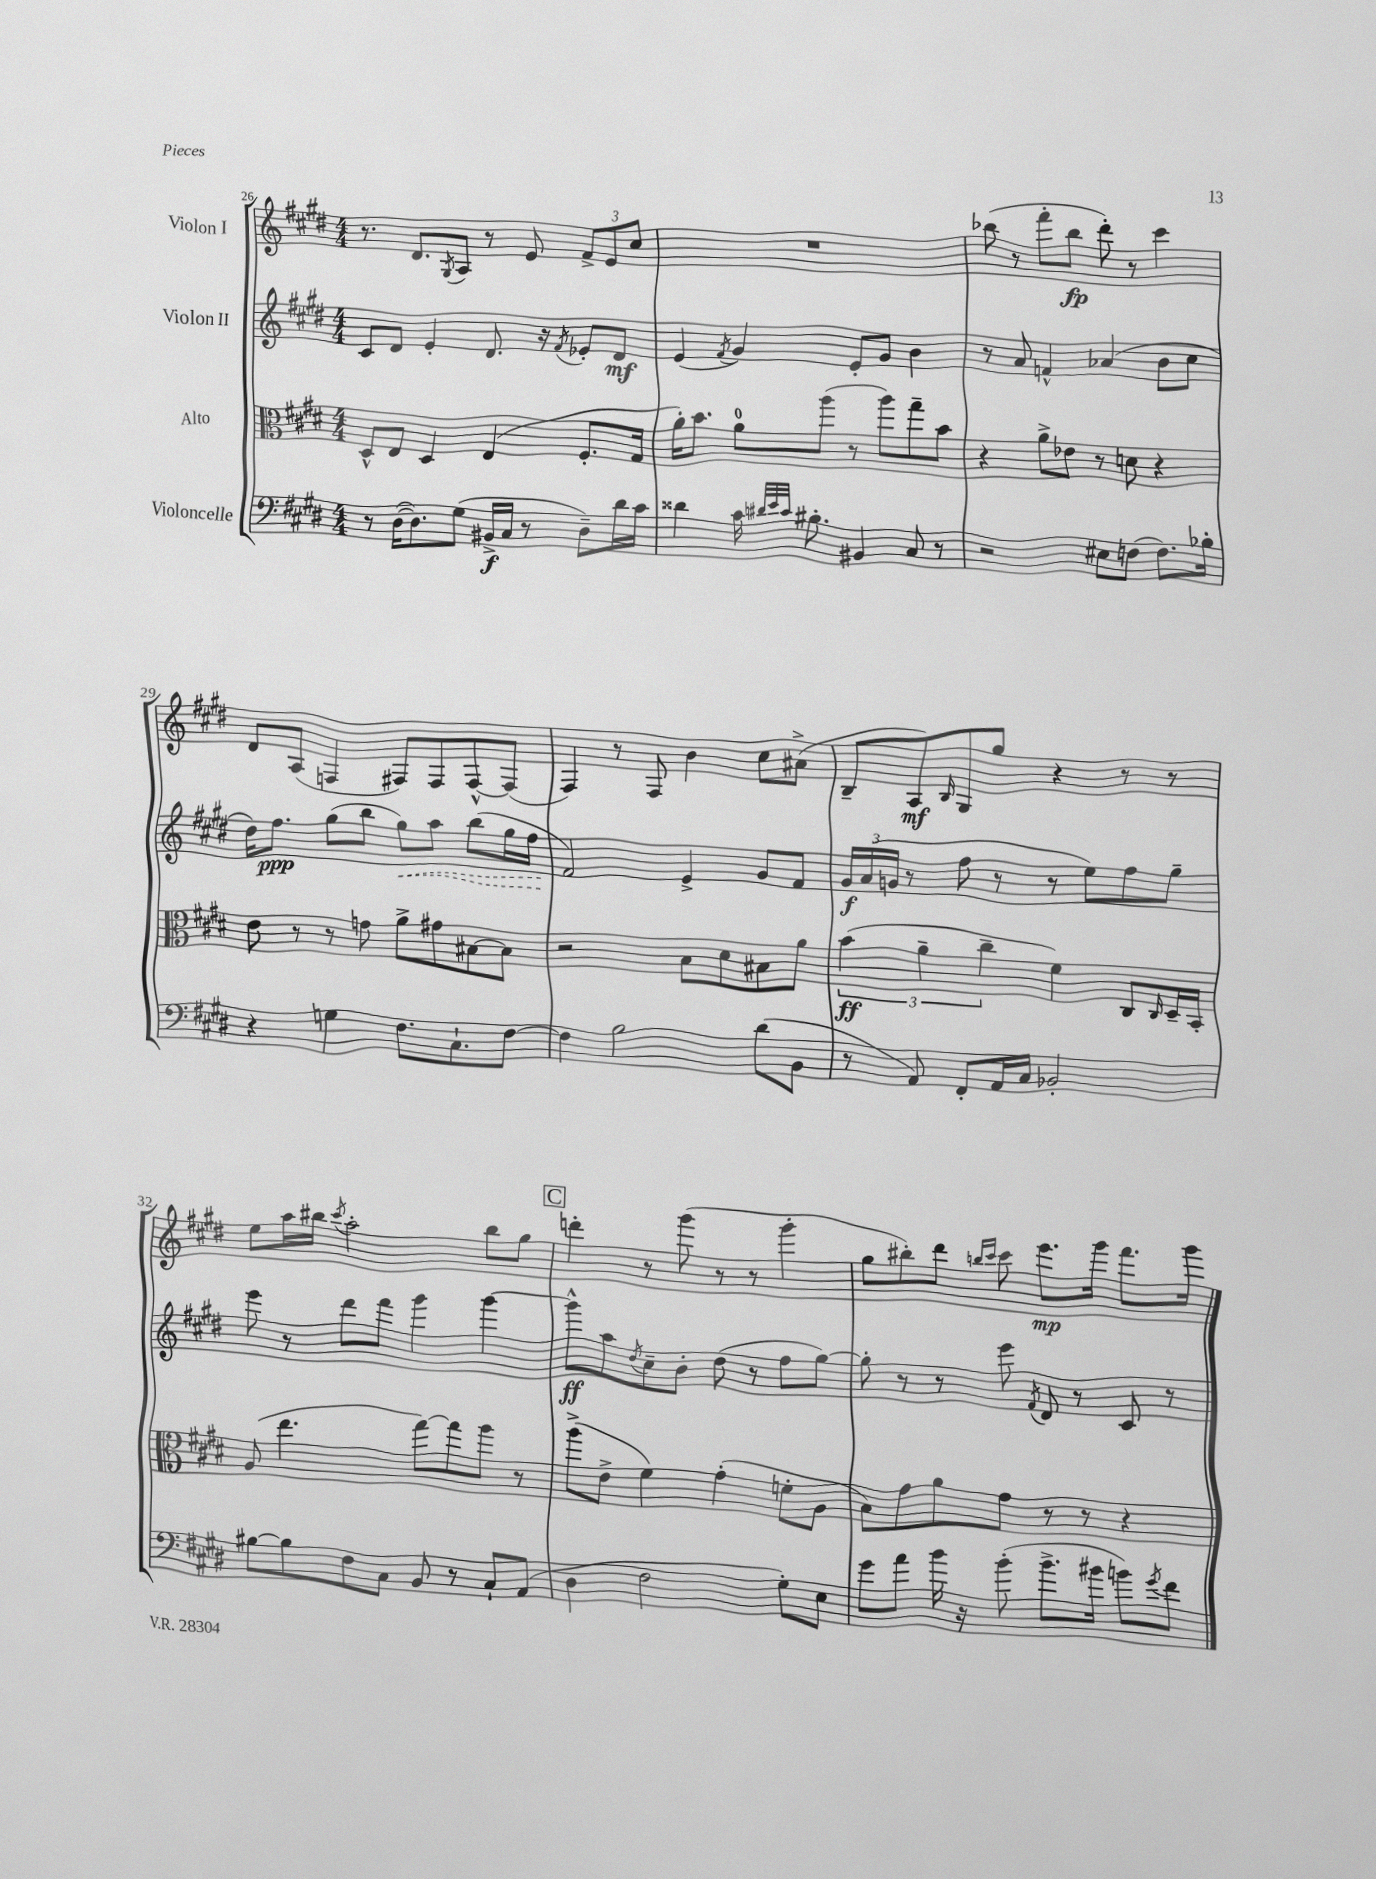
<<
\new StaffGroup <<
\new Staff = "s0" \with { instrumentName = "Violon I" } {
    \clef treble \key e \major \numericTimeSignature \time 4/4
    r8. dis'8. \acciaccatura { gis8 } a8 r8 e'8 \tuplet 3/2 { fis'8-> e'8 cis''8 } |
    R1 |
    bes''8( r8 fis'''8-. bes''8\fp dis'''8-.) r8 cis'''4 |
    dis'8 a8( f4 fis8) fis8 fis8~-^ fis8( |
    fis4) r8 fis8 b'4 cis''8 ais'8->( |
    b8-- a8\mf) \grace { b16 } gis8 gis''8 r4 r8 r8 |
    e''8 a''16 bis''16 \acciaccatura { cis'''8 } a''2-. bis''8 gis''8 |
    \mark \markup { \box "C" } d'''4-. r8 gis'''8( r8 r8 gis'''4-. |
    gis''8 bis''8-.) dis'''8 \grace { b''16 cis'''16 } cis'''8 e'''8.\mp gis'''16 fis'''8. gis'''16 \bar "|." |
}
\new Staff = "s1" \with { instrumentName = "Violon II" } {
    \clef treble \key e \major \numericTimeSignature \time 4/4
    cis'8 dis'8 e'4-. dis'8. r16 \acciaccatura { fis'8 } ees'8-. dis'8\mf |
    e'4( \acciaccatura { fis'8 } gis'4) e'8-. gis'8 b'4 |
    r8 a'8 f'4-^ aes'4( b'8 cis''8 |
    dis''16) fis''8.\ppp gis''8( b''8 \once \override Hairpin.style = #'dashed-line gis''8\<) a''8 b''8( gis''16 fis''16\! |
    fis'2) e'4-> gis'8 fis'8 |
    \tuplet 3/2 { gis'16\f a'16( g'16 } r8 fis''8 r8 r8 e''8) fis''8 gis''8-- |
    e'''8 r8 dis'''8 fis'''8 gis'''4 gis'''4~ |
    \mark \markup { \box "C" } gis'''8-^\ff a''8 \acciaccatura { dis''8 } cis''8-- b'8-. dis''8( r8 fis''8 gis''8~) |
    gis''8-. r8 r8 e'''8 \acciaccatura { fis'8 } dis'8 r8 cis'8 r8 \bar "|." |
}
\new Staff = "s2" \with { instrumentName = "Alto" } {
    \clef alto \key e \major \numericTimeSignature \time 4/4
    dis8-^ e8 dis4 e4( fis8.-. gis16 |
    a'16-.) b'8. a'8-0 a''8( r8 a''8) gis''8-- b'8 |
    r4 a'8-> ees'8 r8 d'8 r4 |
    e'8 r8 r8 g'8 a'8-> gis'8 bis8~ bis8 |
    r2 b8 dis'8 bis8 a'8 |
    \tuplet 3/2 { b'4\ff( a'4-- cis''4-- } fis'4) cis8 \grace { cis16 } dis16-- b,16-. |
    a8( e''4. gis''8~) gis''8 a''8 r8 |
    \mark \markup { \box "C" } a''8->( e'8-> fis'4) gis'4-.( f'8-. a8 |
    b8) gis'8 a'8 gis'8 r8 r8 r4 \bar "|." |
}
\new Staff = "s3" \with { instrumentName = "Violoncelle" } {
    \clef bass \key e \major \numericTimeSignature \time 4/4
    r8 dis16~( dis8.) gis8( bis,16->\f cis16 r8 dis8--) dis'16 cis'16 |
    disis'4 cis'16 \grace { dis'32 e'32 cis'32 } bis8.-. bis,4 cis8 r8 |
    r2 eis8 f8( f8.) bes16-. |
    r4 g4 fis8. cis8.-! fis8~ |
    fis4 b2 dis'8( b,8 |
    r8 a,8) fis,8-. a,16 cis16 bes,2-. |
    bis8~ bis8 fis8 cis8 b,8 r8 cis8-! a,8( |
    \mark \markup { \box "C" } dis4 fis2 gis8-.) e8 |
    gis'8 a'8 b'16 r16 b'8-.( b'8.-> bis'16 b'8) \acciaccatura { gis'8 } fis'8 \bar "|." |
}
>>
>>
\layout { \context { \Score currentBarNumber = #26 } }
